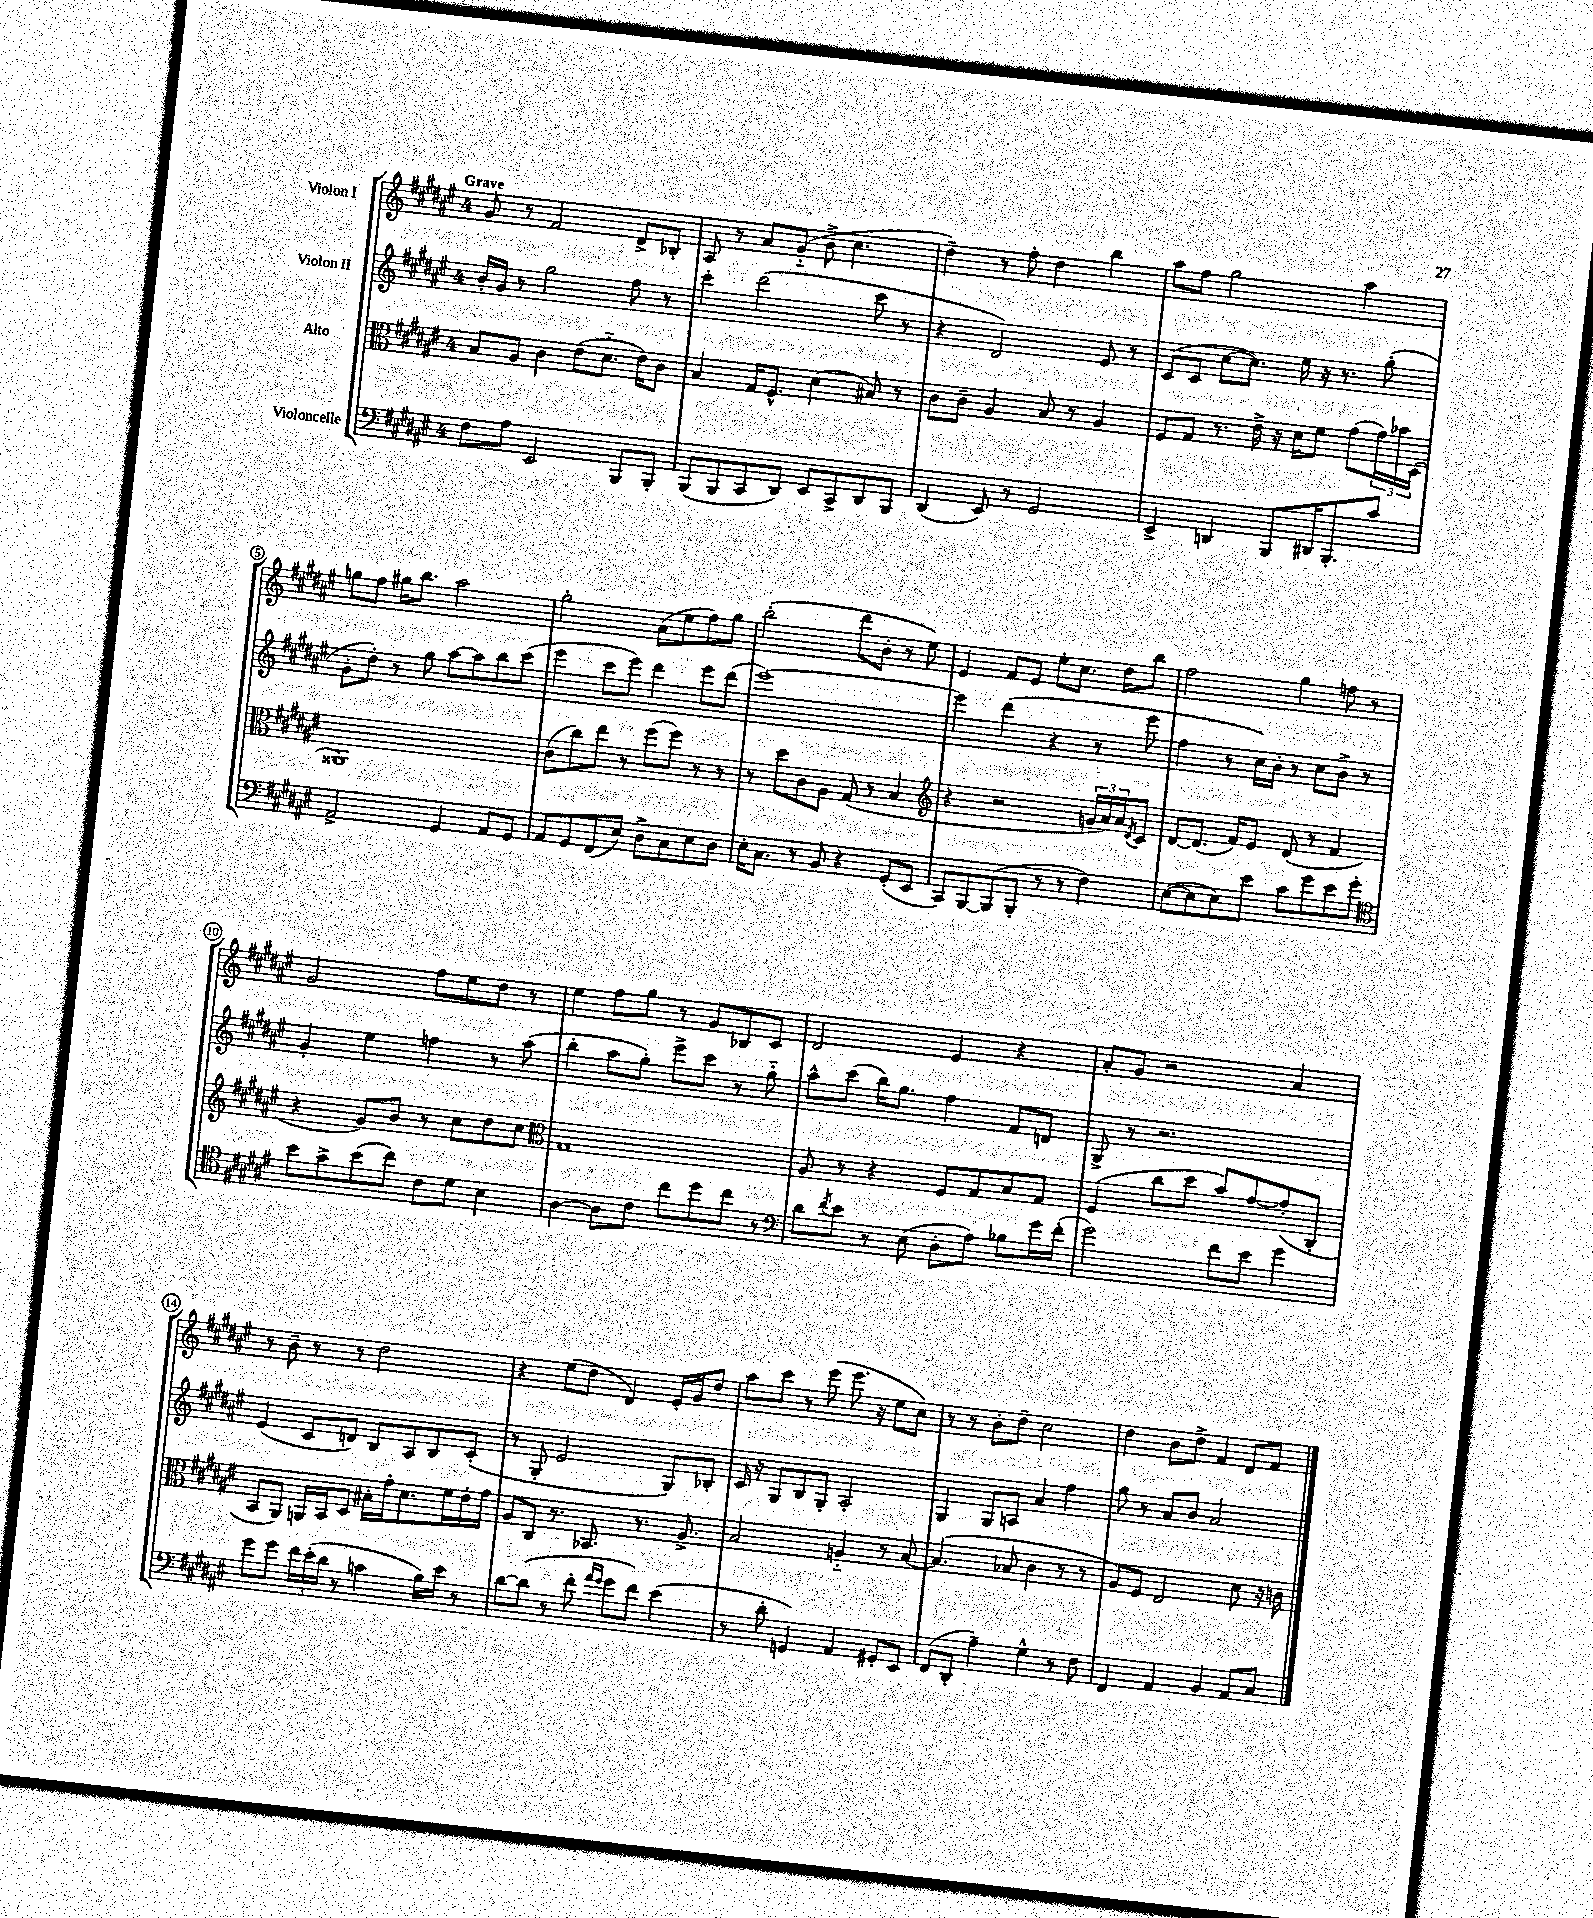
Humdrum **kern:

**kern	**kern	**kern	**kern
*part4	*part3	*part2	*part1
*staff4	*staff3	*staff2	*staff1
*I"Violoncelle	*I"Alto	*I"Violon II	*I"Violon I
*clefF4	*clefC3	*clefG2	*clefG2
*k[f#c#g#d#a#e#]	*k[f#c#g#d#a#e#]	*k[f#c#g#d#a#e#]	*k[f#c#g#d#a#e#]
*M4/4	*M4/4	*M4/4	*M4/4
=1	=1	=1	=1
!	!	!	!LO:TX:a:B:t=Grave
8F#\L	8B/L	16b'/LL	8g#/
.	.	16g#/JJ	.
8A#\J	8A#/J	8r	8r
2EE#/	4c#\	2gg#\	2f#/
.	(8e#\L	.	.
.	8.d#\J	.	.
8BBB/L	.	8ff#\	8d#^/L
.	16e#\KL)	.	.
8BBB'/J	8c#\J	8r	8B-X'/J
=2	=2	=2	=2
(8BBB/L	4B/	4ccc#'\	8A#/
8BBB/	.	.	8r
8CC#/	16G#/KL	(2ddd#\	8a#/L
.	8.F#^^/J	.	.
8DD#/J)	.	.	(8g#/J
8EE#/L	(4d#\	.	8b^\
8CC#^/	.	.	4.cc#\
8DD#/	8B#X/)	8ccc#\	.
8BBB/J	8r	8r	.
=3	=3	=3	=3
(4DD#/	8c#\L	4r	4dd#~\)
.	8c#~\J	.	.
8EE#/)	4A#/	2d#/)	8r
8r	.	.	8ff#'\
2GG#/	8B/	.	4dd#\
.	8r	.	.
.	4A#/	8e#/	4bb\
.	.	8r	.
=4	=4	=4	=4
4EE#^/	8F#/L	(8c#/L	8aa#\L
.	8G#/J	8c#/J	8ff#\J
4DDn/	8.r	[8cc#\L	2gg#\
.	.	8.cc#\J])	.
.	16e#^\	.	.
8BBB/L	16r	.	.
.	16d#\KL	16ee#\	.
16DD#X/K	8f#\J	16r	.
8.BBB'/	.	8.r	.
.	(8g#\L	.	4aa#\
8c#/J	24g#\L)	(8gg#'\	.
.	24b-X\	.	.
.	(24D#\JJ	.	.
!!LO:LB:g=z
=5	=5	=5	=5
2AA#^/	1AA##X)	8g#'\L	8ggn\L
.	.	8dd#'\J)	8ff#\J
.	.	8r	16gg#X\KL
.	.	.	8.bb\J
.	.	8gg#\	.
4GG#/	.	[8aa#\L	2aa#\
.	.	8aa#\]	.
8AA#/L	.	8bb\	.
8GG#/J	.	(8ccc#\J	.
=6	=6	=6	=6
8AA#/L	(8c#\L	4eee#\	2gg#'\
8GG#/	8cc#\)	.	.
(8FF#/	8ee#\J	8ccc#\L	.
8E#/J)	8r	8eee#\J)	.
8D#^\L	(8ff#\L	4ddd#\	(8a#\L
8C#\	8ff#\J)	.	8ee#\
8E#\	8r	8eee#\L	8ff#\)
8D#\J	8r	(8ddd#\J	8gg#\J
=7	=7	=7	=7
16E#'\KL	8r	[1eee#)	(2bb'\
8.C#\J	.	.	.
.	8dd#\L	.	.
8r	8c#\	.	.
8BB/	8A#\J	.	.
4r	(8G#/	.	8ddd#\L
.	8r	.	8b'\J
(8GG#'/L	4B/	.	8r
8EE#/J	.	.	8ee#\)
=8	=8	=8	=8
*	*clefG2	*	*
8CC#/L)	4r	4eee#\]	4e#/
[8BBB/	.	.	.
(8BBB/]	2r	(4ddd#\	8f#/L
8BBB'/J	.	.	8e#/J
8r	.	4r	8ee#'\L
8r	.	.	8.cc#\J
4F#\)	24gn/LL	8r	.
.	24a#/)	.	.
.	.	.	16dd#\KL
.	24a#/J	.	.
.	8qd#/	.	.
.	8c#/J	8eee#\	8bb\J
=9	=9	=9	=9
([8E#\L	[8d#/L	4ff#\	2ff#\
8E#\]	(8.d#/J]	.	.
8E#\)	.	8r	.
.	16f#/KL)	.	.
8e#\J	8e#/J	16cc#\LL)	.
.	.	16b'\JJ	.
8c#\L	(8d#/	8r	4gg#\
8g#\	8r	8cc#\L	.
8e#\	4f#/	8b^\J	8ffn\
8g#'\J	.	8r	8r
!!LO:LB:g=z
=10	=10	=10	=10
*clefC4	*	*	*
8b\L	4r	4g#'/	2g#/
8g#^\	.	.	.
(8b\	8g#/L)	4ee#\	.
8cc#\J)	8b/J	.	.
8c#\L	8r	4ffn\	8ff#\L
8d#\J	8cc#\L	.	8ee#\
4B\	8dd#\	8r	8dd#\J
.	8cc#\J	(8aa#\	8r
=11	=11	=11	=11
*	*clefC3	*	*
[4A#\	1G#	4bb'\	4ee#\
8A#\L]	.	8aa#\L	8ff#\L
8c#\J	.	8gg#'\J)	8gg#\J
8cc#\L	.	8eee#^\L	8r
8dd#\	.	8ccc#\J	8g#/L
8cc#\J	.	8r	8B-X/
8r	.	8gg#\	8c#/J
=12	=12	=12	=12
*clefF4	*	*	*
8d#\L	8A#/	8aa#^^\L	2d#/
8qf#/	.	.	.
8e#\J	8r	(8ccc#\J	.
8r	4r	16bb\KL)	.
.	.	8.gg#\J	.
(8E#\	.	.	.
8D#'\L	8F#/L	4ff#\	4e#/
8A#\J)	8G#/	.	.
8B-X\L	8B/	8f#/L	4r
16g#\L	8G#/J	8dn/J	.
(16f#'\JJ	.	.	.
=13	=13	=13	=13
2g#\)	(4F#/	8G#^/	8a#'/L
.	.	8r	8g#/J
.	8cc#\L	2.r	2r
.	8dd#\J	.	.
8f#\L	8b/L)	.	.
8e#\J	[8g#/	.	.
4g#\	(8g#'/]	.	4a#/
.	8C#'/J	.	.
!!LO:LB:g=z
=14	=14	=14	=14
8g#\L	8BB/L	(4e#/	8r
8g#\J	8AA#/J)	.	8b~\
24f#\LL	16AAn/LL	8c#/L	8r
(24e#'\	.	.	.
.	16BB/J	.	.
24d#\JJ	.	.	.
8r	8D#/J	8dn/J)	8r
4cn\	16B#X'\LL	8B/L	2dd#\
.	16g#'\J	.	.
.	8.d#\	8A#/	.
16B\LL)	.	8B/	.
16e#\JJ	16f#\L	.	.
8r	16e#'\	(8c#'/J	.
.	16g#\JJ	.	.
=15	=15	=15	=15
[8d#\L	8A#/L	8r	4r
(8d#\J]	8C#/J	8G#'/	.
8r	8.r	2e#/	(8ee#\L
8f#'\	.	.	8dd#\J
.	8.BB-X/	.	.
16qqa#/LL	.	.	.
16qqg#/JJ	.	.	.
8g#\L	.	.	4d#/)
8f#\J)	8.r	.	.
(4e#\	.	8G#/L)	16e#'/LL
.	8.A#^/	.	16g#/J
.	.	8B-X'/J	8dd#/J
=16	=16	=16	=16
8r	2B/	16c#/	8aa#\L
.	.	16r	.
8d#'\	.	8G#/L	8ccc#\J
4GGn/)	.	8B/	8r
.	.	8G#'/J	(8eee#\
4AA#/	4An/	2A#'/	8.eee#\
.	.	.	16r
8GG#X'/L	8r	.	8ee#\L
8EE#/J	[8B/	.	8cc#\J)
=17	=17	=17	=17
(8FF#/L	(4.B/]	4G#/	8r
8DD#'/J	.	.	8r
4A#~\)	.	8G#/L	8b'\L
.	8B-X/	8An/J	8dd#~\J
4G#^^\	4c#\	4a#/	2cc#\
8r	8r	4ff#\	.
8F#\	8r	.	.
=18	=18	=18	=18
4FF#/	8A#/L)	8gg#\	4dd#\
.	8F#/J	8r	.
4AA#/	2E#/	8a#/L	8b\L
.	.	8b/J	8dd#^\J
4BB/	.	2a#/	4f#/
8AA#/L	8d#\	.	8d#/L
8C#/J	16r	.	8f#/J
.	16cn\	.	.
==	==	==	==
*-	*-	*-	*-
